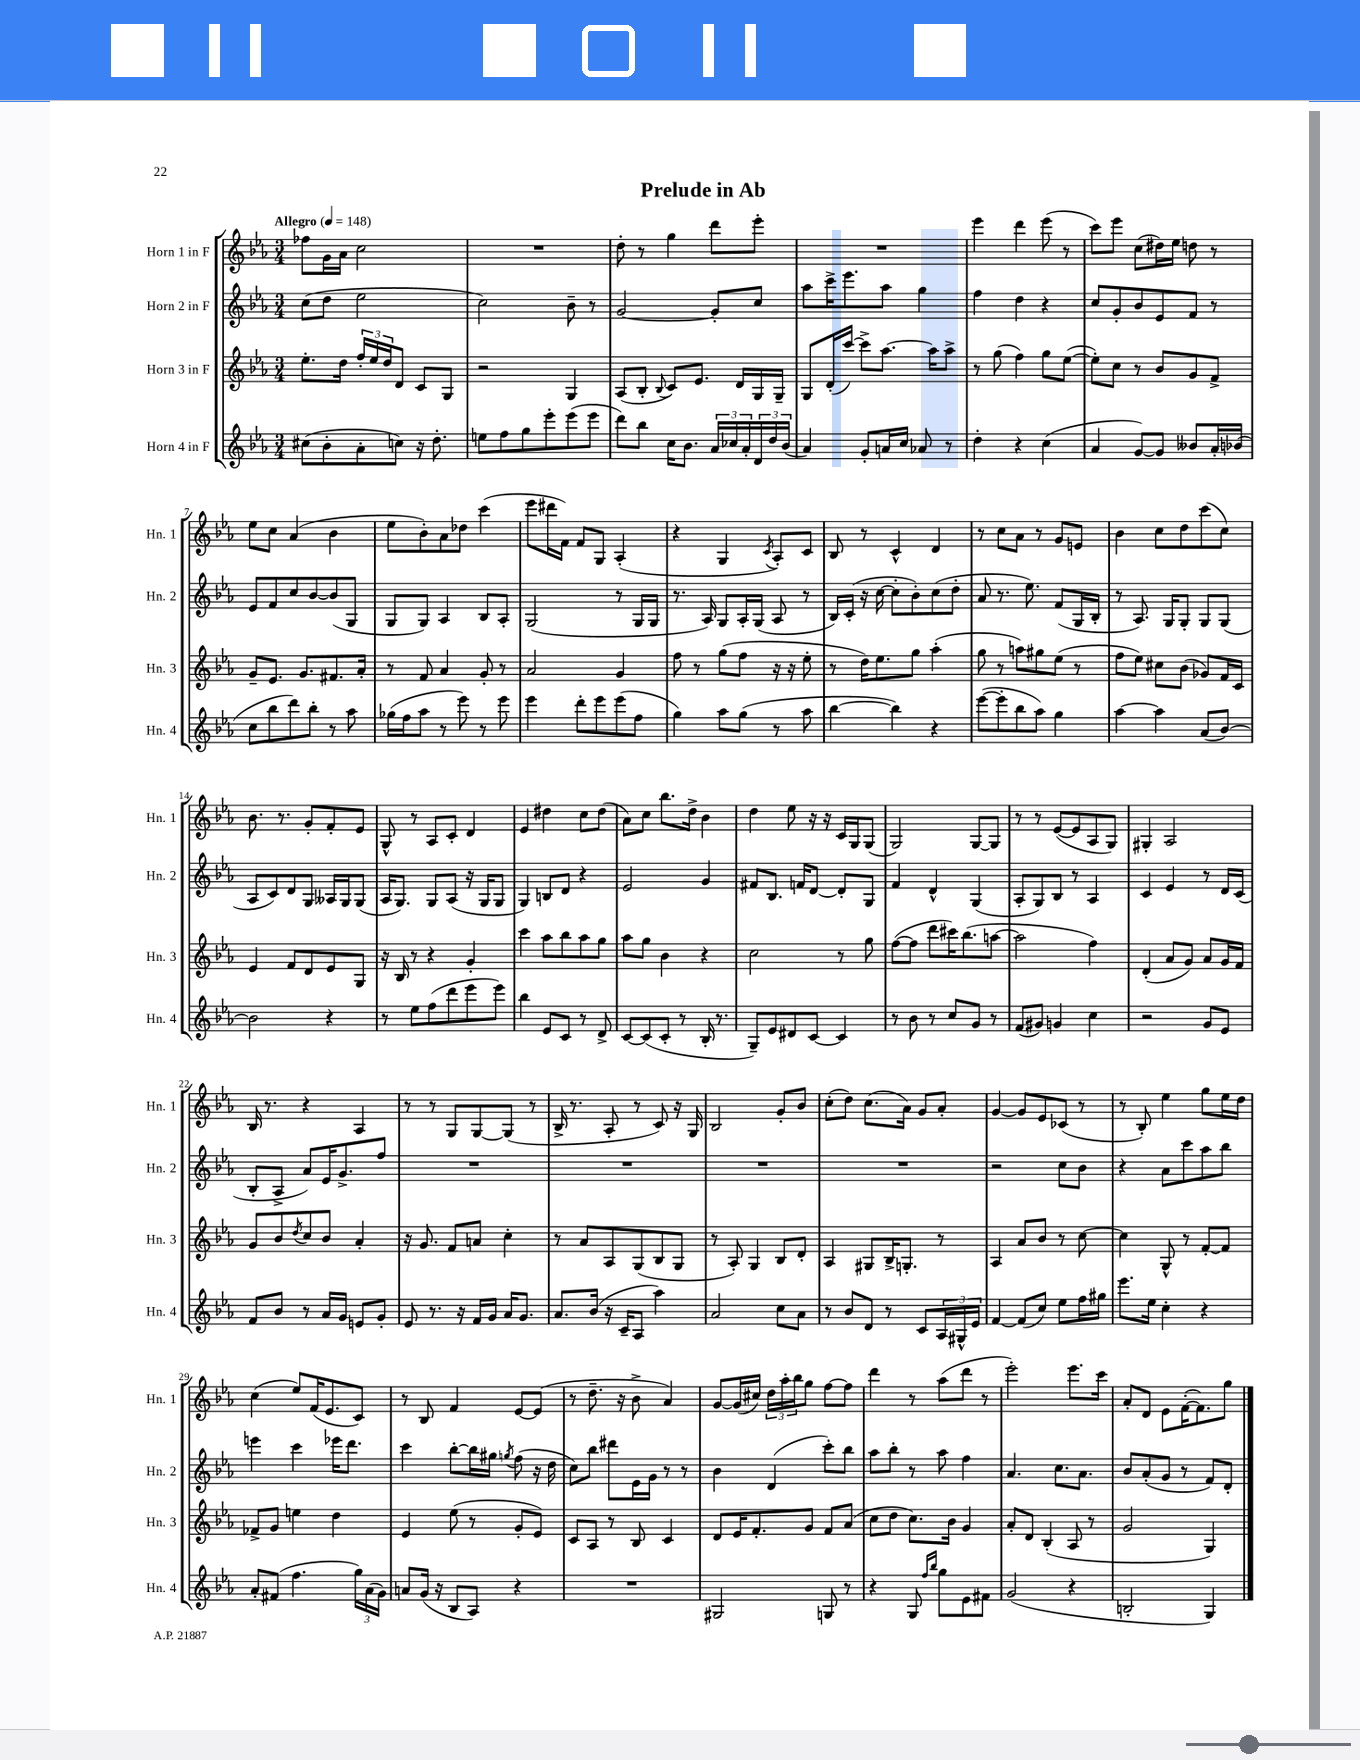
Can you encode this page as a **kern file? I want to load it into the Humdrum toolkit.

**kern	**kern	**kern	**kern
*staff4	*staff3	*staff2	*staff1
*clefG2	*clefG2	*clefG2	*clefG2
*k[b-e-a-]	*k[b-e-a-]	*k[b-e-a-]	*k[b-e-a-]
*M3/4	*M3/4	*M3/4	*M3/4
*MM148	*MM148	*MM148	*MM148
(8cc#	8.ee-'	(8cc	8ff-
8b-'	.	8dd	16g
.	16dd	.	16a-
8a-'	24ff'	2ee-	2cc
.	24ee-	.	.
.	24dd	.	.
8cc)	8d	.	.
16r	8c	.	.
8.dd'	.	.	.
.	8G	.	.
=	=	=	=
8ee	2r	2cc)	2.r
8ff	.	.	.
8gg	.	.	.
8eee-'	.	.	.
(8eee-	4G	8b-~	.
8eee-	.	8r	.
=	=	=	=
8ddd)	(8A-	[2g	8dd'
8bb-	8B-'	.	8r
.	8qqB-	.	.
16cc	8c)	.	4gg
8.b-	.	.	.
.	8.e-	.	.
24a-	.	8g']	8ddd
24cc-	.	.	.
.	16d	.	.
24a-'	.	.	.
24d	16G	8cc	8eee-'
24dd	.	.	.
.	16G~	.	.
(24b-	.	.	.
=	=	=	=
4a-)	8G	8aa-	2.r
.	(16d'	16ccc^	.
.	[16ccc)	8.eee-	.
8g'	8ccc^]	.	.
16a	[8.aa-	8aa-	.
16cc	.	.	.
8a-	.	4gg	.
.	16aa-]	.	.
8r	8aa-^	.	.
=	=	=	=
4dd'	8r	4ff	4eee-
.	(8gg	.	.
4r	4ff)	4dd	4ddd
(4cc	8gg	4r	(8eee-
.	([8ee-	.	8r
=	=	=	=
4a-	8ee-'])	8cc	8ccc)
.	8cc	8g'	8eee-
[8g)	8r	8b-	(8cc
8g]	8b-	8e-	16dd#)
.	.	.	16ee-
8b--	8g	8f	8dd
16a-'	8f^	8r	8r
(16b-	.	.	.
=	=	=	=
8cc	8g~	8e-	8ee-
8bb-	8.e-	8f	8cc
8ddd)	.	8cc	(4a-
.	8.g	.	.
8bb-'	.	[8b-	.
8r	8.f#	(8b-]	4b-
8aa-	.	8G	.
.	16a-'	.	.
=	=	=	=
(16gg-	8r	8G	8ee-
16ff	.	.	.
8aa-	8f	8G)	8b-')
8r	4a-	4A-	8a-
8eee-)	.	.	8dd-
8r	8g'	8B-	(4ccc
8eee-	8r	8A-'	.
=	=	=	=
4eee-	2a-	(2G	8eee-
.	.	.	16ddd#
.	.	.	16f)
8ddd'	.	.	8f
8eee-	.	.	8G
(8eee-	4g	8r	(4A-'
8ff	.	16G	.
.	.	16G	.
=	=	=	=
4gg)	8ff	8.r	4r
.	8r	.	.
.	.	16A-)	.
8aa-	(8gg	8G	4G
(8gg	8ff	16A-'	.
.	.	(16G	.
.	.	.	8qc
8r	16r	8A-	8A-')
.	16r	.	.
8aa-	8ee-'	8r	8c
=	=	=	=
[4bb-	8r	16B-)	8B-
.	.	(16c'	.
.	16dd)	16r	8r
.	8.ee-	[16cc	.
4bb-])	.	8cc']	4c^^
.	8gg	8b-')	.
4r	(4aa-'	(8cc	4d
.	.	8dd'	.
=	=	=	=
([8eee-	8gg	8a-	8r
8eee-']	8r	8.r	8cc
8bb-	8aa)	.	8a-
.	.	8.ee-)	.
8aa-)	8gg#	.	8r
4gg	(8ee-	(8f	8g
.	8r	16G	8e
.	.	16B-'	.
=	=	=	=
[4aa-	8ff	8r	4b-
.	8ee-)	8.A-)	.
4aa-]	8cc#	.	8cc
.	.	16G	.
.	(8b-	8G'	8dd
(8a-	8g-)	8G	(8ccc
[8b-)	16f	(8G	8cc)
.	16c	.	.
=	=	=	=
2b-]	4e-	8A-	8.b-
.	.	8c)	.
.	.	.	8.r
.	8f	8d	.
.	8d	8G	8g'
4r	8e-	16A--	8f'
.	.	16G	.
.	8G	(8G	8e-
=	=	=	=
8r	16r	16A-	8G^^
.	16B-	8.G)	.
8ee-	8r	.	8r
(8ff	4r	8G	8A-
8ddd	.	(8A-	8c'
8eee-	4g'	16r	4d
.	.	16G	.
8eee-)	.	8G	.
=	=	=	=
4bb-	4ccc	4G)	4e-
8e-	8aa-	8B	4dd#
8c	8bb-	8d	.
8r	8aa-	4r	8cc
8d^	8gg	.	(8dd#
=	=	=	=
[8c	8aa-	2e-	8a-)
(8c]	8gg	.	8cc
8c'	4b-	.	8.bb-
8r	.	.	.
.	.	.	16dd^
16B-'	4r	4g	4b-
8.r	.	.	.
=	=	=	=
8G~)	2cc	8f#	4dd
8e-	.	8.B-	.
8d#	.	.	8ee-
.	.	16f	.
[8c	.	[8d	16r
.	.	.	16r
4c]	8r	8d']	16c
.	.	.	16G
.	8gg	8G	(8G
=	=	=	=
8r	([8ff	4f	2G)
8b-	8ff]	.	.
8r	8ddd	4d^^	.
8cc	16ccc#)	.	.
.	(8.bb-	.	.
8g	.	(4G	[8G
8r	[8aa	.	8G]
=	=	=	=
(8f	2aa]	8A-'	8r
8g#)	.	8G)	8r
4g	.	8B-	([8e-
.	.	8r	8e-]
4cc	4ff)	4A-	8A-
.	.	.	8G)
=	=	=	=
2r	(4d'	4c	4G#'
.	8a-	4e-	2A-
.	8g)	.	.
8g	8a-	8r	.
8e-	16g	16d	.
.	16f	(16c	.
=	=	=	=
8f	8g	8B-'	16B-
.	.	.	8.r
8b-	8b-	8A-^	.
.	8qdd	.	.
8r	8cc	8a-)	4r
16a-	8b-	16e-	.
16g	.	8.g^	.
8e	4a-'	.	4A-
8g'	.	8ff	.
=	=	=	=
8e-	16r	2.r	8r
.	8.g	.	.
8.r	.	.	8r
.	8f	.	8G
16r	.	.	.
16f	8a	.	[8G
16g	.	.	.
16a-	4cc'	.	(8G]
8.g	.	.	.
.	.	.	8r
=	=	=	=
8.a-	8r	2.r	16B-^
.	.	.	8.r
.	8a-	.	.
(16b-	.	.	.
16r	8A-	.	8A-'
16c~	.	.	.
8A-	(8G	.	8r
4aa-)	8B-	.	8c)
.	8G	.	16r
.	.	.	16G
=	=	=	=
2a-	8r	2.r	2B-
.	8A-')	.	.
.	4G	.	.
8cc	8B-	.	8g'
8a-	8d'	.	8b-
=	=	=	=
8r	4A-	2.r	(8cc'
8b-	.	.	8dd)
8d	8G#	.	(8.cc
8r	16B-^	.	.
.	8.G'	.	16a-)
8c	.	.	8g
24A-	8r	.	8a-'
24G#^^	.	.	.
24e-	.	.	.
=	=	=	=
[4f	4A-	2r	[4g
(8f]	8a-	.	8g]
8cc)	8b-	.	8e-
8ee-	8r	8cc	(8c-
16ff	[8cc	8b-	8r
16gg#	.	.	.
=	=	=	=
8.eee-	4cc]	4r	8r
.	.	.	8B-')
16ee-	.	.	.
4cc'	8G^^	8a-	4ee-
.	8r	8ccc	.
4r	[8f'	8aa-	8gg
.	8f]	8bb-	16ee-
.	.	.	16dd
=	=	=	=
8a-'	8f-^	4eee	(4cc
(8f#	8g	.	.
4.ff	4ee	4ccc	8ee-)
.	.	.	(16f
.	.	.	8.e-
.	4dd	16eee-	.
.	.	8.ddd	.
24gg)	.	.	8c)
(24a-	.	.	.
24g)	.	.	.
=	=	=	=
8a	4e-	4ccc	8r
(16g	.	.	8B-
16r	.	.	.
8B-	(8ee-	[8bb-'	4f
8A-)	8r	16bb-]	.
.	.	16gg#	.
.	.	8qgg	.
4r	8g'	(8ff	[8e-
.	8e-)	16r	(8e-]
.	.	16dd	.
=	=	=	=
2.r	8c	8cc)	8r
.	8A-	8bb-	8.dd~
.	8r	8ddd#	.
.	.	.	16r
.	8B-	16e-	8b-^
.	.	16g	.
.	4c	8r	4a-)
.	.	8r	.
=	=	=	=
2G#	8d	4b-	[8g
.	16e-	.	(16g]
.	8.f'	.	16cc#)
.	.	(4d	24dd
.	.	.	24aa-'
.	.	.	24bb-
.	8g	.	8gg
8G	8f	8ccc')	[8ff
8r	(8a-	8bb-	8ff]
=	=	=	=
4r	8cc	8aa-	4ddd
.	8dd	8bb-'	.
8G	8.cc)	8r	8r
16qqff	.	.	.
16qqbb-	.	.	.
8gg	.	8aa-	(8aa-
.	16b-	.	.
8e-	4g	4ff	8ddd
8f#	.	.	8r
=	=	=	=
(2g	8a-'	4.a-	2eee-')
.	8d	.	.
.	(4B-'	.	.
.	.	8.cc	.
4r	8A-	.	8.eee-
.	.	8.a-	.
.	8r	.	.
.	.	.	16ccc
=	=	=	=
2B'	2g	8b-	8a-'
.	.	(8a-'	8d
.	.	8g	8e-
.	.	8r	([16f'
.	.	.	8.f])
4G)	4G)	8f)	.
.	.	8d'	8gg
==	==	==	==
*-	*-	*-	*-
